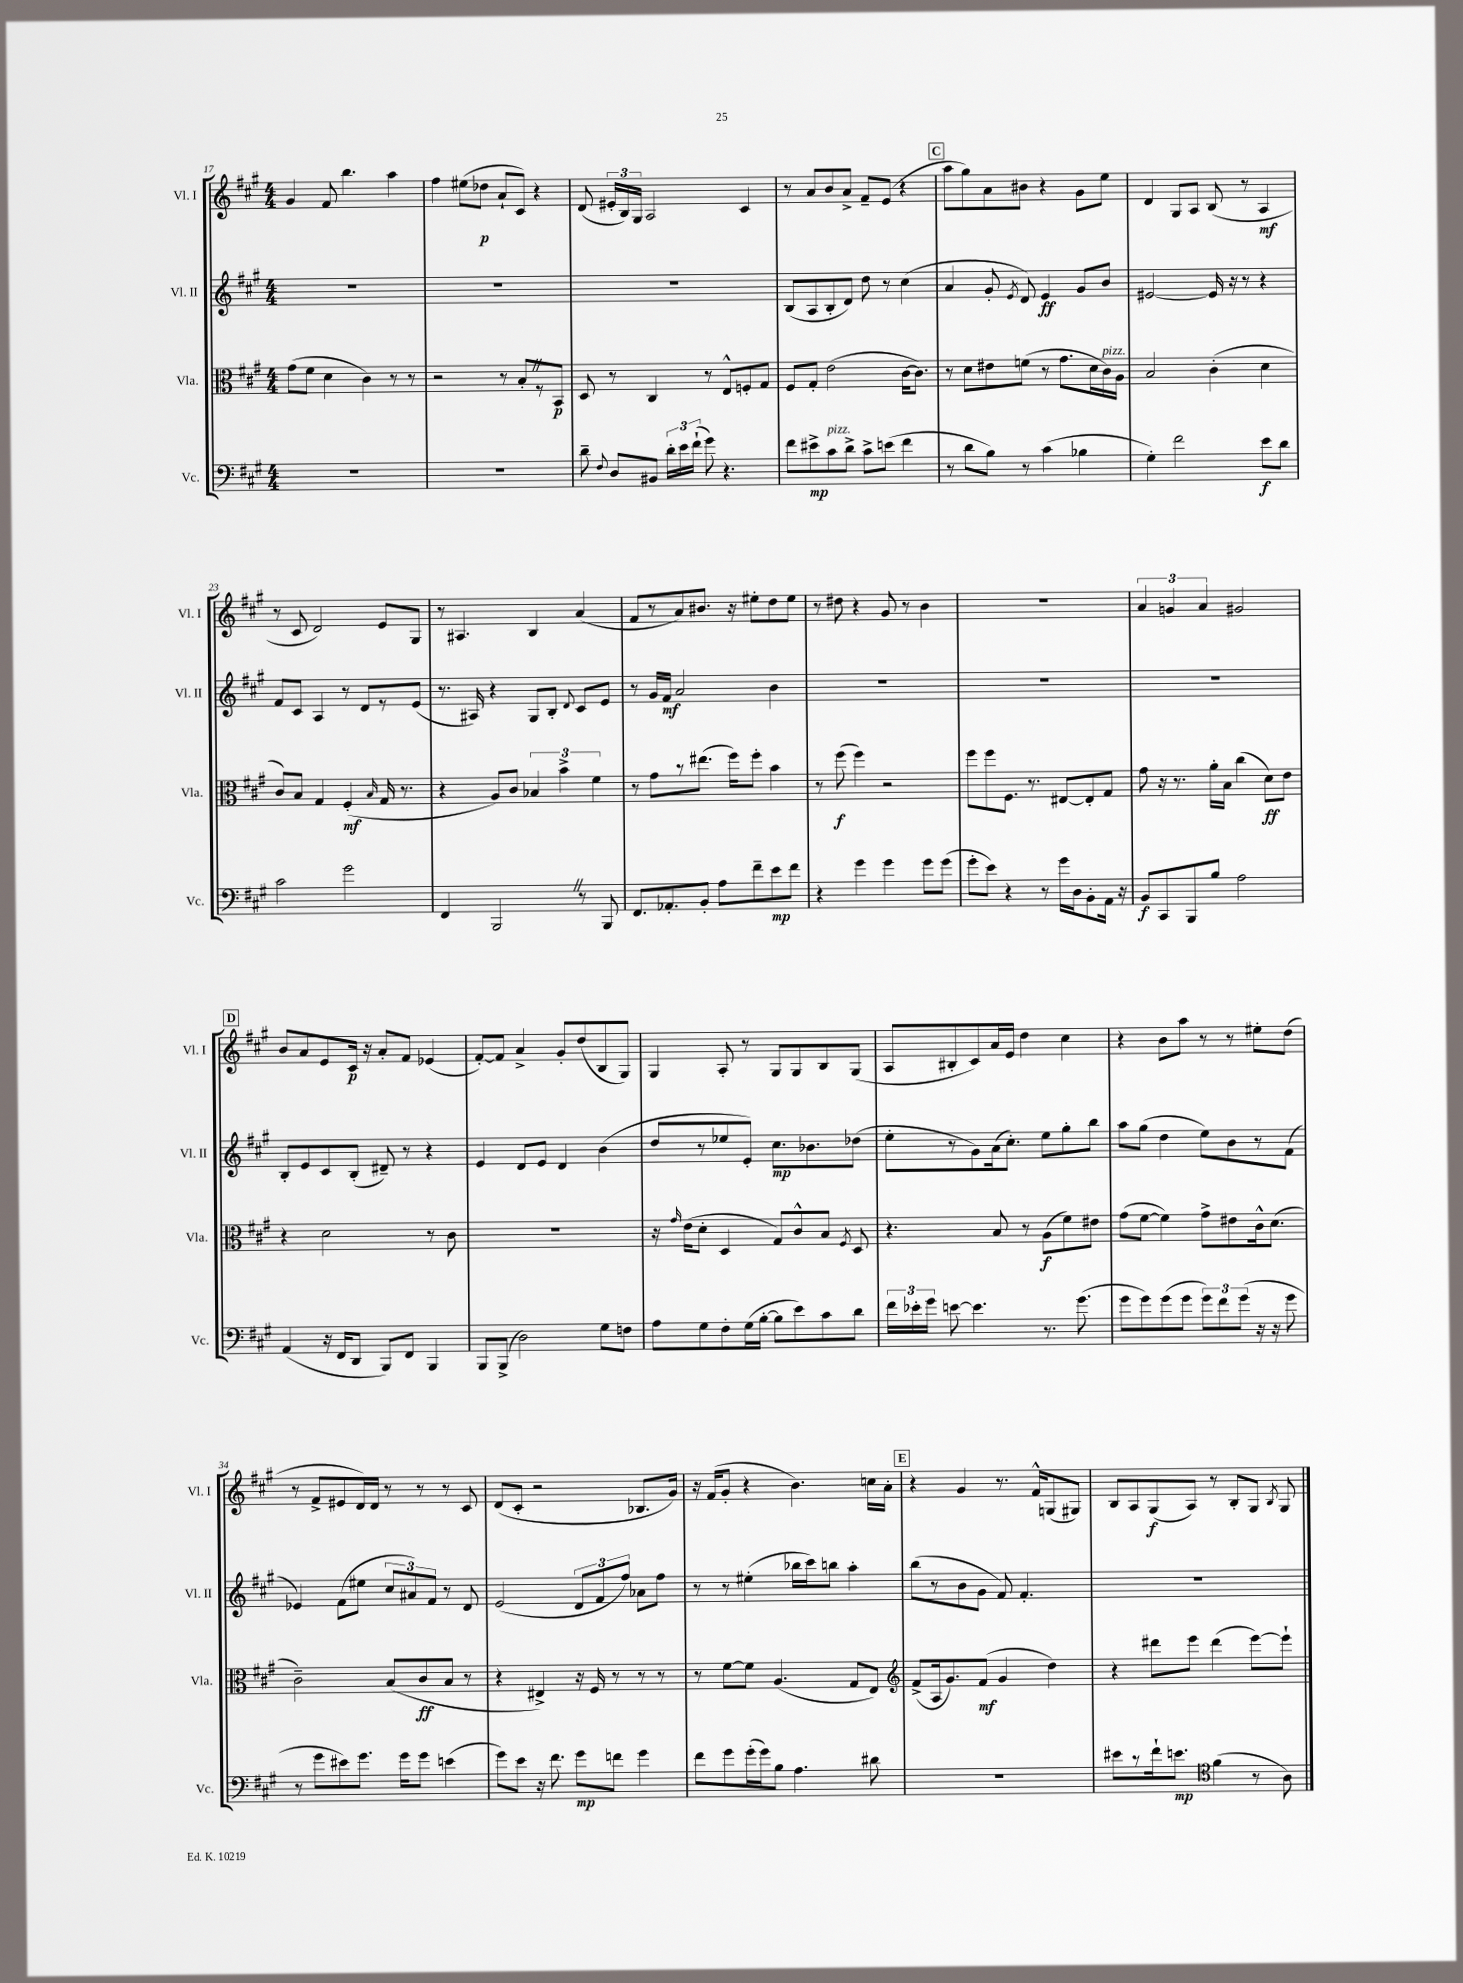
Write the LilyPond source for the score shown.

<<
\new StaffGroup <<
\new Staff = "s0" \with { instrumentName = "Vl. I" shortInstrumentName = "Vl. I" } {
    \clef treble \key a \major \numericTimeSignature \time 4/4
    \autoBeamOff gis'4 fis'8 b''4. a''4 |
    fis''4 eis''8[( des''8]\p a'8[-! cis'8]) r4 |
    d'8( \tuplet 3/2 { eis'16[-. b16) gis16] } a2 cis'4 |
    r8 a'8[ b'8 a'8]-> fis'8[-- e'8]( r4 |
    \mark \markup { \box "C" } a''8[ gis''8) a'8 bis'8] r4 gis'8[ e''8] |
    d'4 gis8[ a8] b8( r8 a4\mf |
    r8 cis'8 d'2) e'8[ gis8] |
    r8 ais4. b4 a'4( |
    fis'8[ r8 a'8) bis'8.] r16 eis''8[-. d''8 eis''8] |
    r8 dis''8 r4 gis'8 r8 b'4 |
    R1 |
    \tuplet 3/2 { a'4 g'4 a'4 } gis'2 |
    \mark \markup { \box "D" } b'8[ a'8 e'8 cis'16]\p r16 a'8[-. fis'8] ees'4( |
    fis'8[~-.) fis'8] a'4-> gis'8[-. d''8( b8 gis8]) |
    gis4 a8-. r8 gis8[ gis8 b8 gis8]( |
    a8[ bis8-. cis'8) a'16 e'16] d''4 cis''4 |
    r4 b'8[ a''8] r8 r8 eis''8[-. d''8]( |
    r8 fis'8[-> eis'8 d'16) d'16] r8 r8 r8 cis'8 |
    d'8[( cis'8]-. r2 bes8.[ gis'16]) |
    r16 fis'16[( gis'8]-. r4 b'4.) c''16[ a'16]-. |
    \mark \markup { \box "E" } r4 gis'4 r8. fis'16[-^ g8( gis8]) |
    b8[ a8 gis8\f( a8]) r8 b8[-. gis8] \acciaccatura { b8 } gis8 \bar "|." |
}
\new Staff = "s1" \with { instrumentName = "Vl. II" shortInstrumentName = "Vl. II" } {
    \clef treble \key a \major \numericTimeSignature \time 4/4
    \autoBeamOff R1 |
    R1 |
    r1 |
    b8[( a8 b8-. d'8]) d''8 r8 cis''4( |
    \mark \markup { \box "C" } a'4 gis'8-. \acciaccatura { e'8 } d'8) e'4\ff gis'8[ b'8] |
    eis'2~ eis'16 r16 r8 r4 |
    fis'8[ cis'8] a4 r8 d'8[ r8 e'8]( |
    r8. ais16) r4 gis8[ b8]-. \appoggiatura { d'8 } cis'8[ e'8] |
    r8 gis'16[ fis'16]\mf a'2 b'4 |
    R1 |
    R1 |
    R1 |
    \mark \markup { \box "D" } b8[-. e'8 cis'8 b8]-.( dis'8--) r8 r4 |
    e'4 d'8[ e'8] d'4 b'4( |
    d''8[ r8 ees''8 e'8]-.) cis''8.[\mp bes'8. des''8]( |
    e''8[-. r8 gis'8) a'16( cis''8.]-.) e''8[ gis''8-. b''8] |
    a''8[ gis''8]( d''4 e''8[) b'8 r8 fis'8]( |
    ees'4) fis'8[( eis''8] \tuplet 3/2 { cis''8[ ais'8) fis'8] } r8 d'8 |
    e'2( \tuplet 3/2 { d'8[ fis'8 fis''8]) } aes'8[ fis''8] |
    r8 r8 eis''4-.( bes''16[ cis'''16) b''8] a''4-. |
    \mark \markup { \box "E" } b''8[( r8 b'8 gis'8] fis'8) fis'4.-. |
    r1 \bar "|." |
}
\new Staff = "s2" \with { instrumentName = "Vla." shortInstrumentName = "Vla." } {
    \clef alto \key a \major \numericTimeSignature \time 4/4
    \autoBeamOff gis'8[( fis'8] d'4 cis'4) r8 r8 |
    r2 r8 b8[-. \once \override BreathingSign.text = \markup { \musicglyph "scripts.caesura.straight" } \breathe r8 b,8]\p |
    d8 r8 cis4 r8 e8[-^ f8-. gis8] |
    fis8[ gis8]-. e'2( cis'16[~ cis'8.]) |
    \mark \markup { \box "C" } r8 d'8[ eis'8 f'8]( r8 gis'8.[ d'16 cis'16^\markup { \italic "pizz." }) a16] |
    b2 cis'4-.( d'4 |
    cis'8[) b8] gis4 fis4-.\mf( \grace { b16 } gis16 r8. |
    r4 a8[) cis'8] \tuplet 3/2 { bes4 b'4-> fis'4 } |
    r8 gis'8[ r8 eis''8.]( fis''16[) fis''8]-. b'4 |
    r8 fis''8\f( fis''4) r2 |
    fis''8[ fis''8 fis8.] r8. eis8[~ eis8-. gis8] |
    gis'8 r16 r8. a'16[-. b16] cis''4( d'8[\ff) e'8] |
    \mark \markup { \box "D" } r4 d'2 r8 cis'8 |
    r1 |
    r16 \grace { gis'16 } e'16[( d'8]-. d4 gis8[) cis'8-^ b8] \acciaccatura { fis8 } d8 |
    r4. b8 r8 a8[\f( fis'8) eis'8] |
    gis'8[( fis'8]~ fis'4) gis'8[-> eis'8 cis'16-^ d'8.]( |
    cis'2--) b8[( cis'8\ff b8] r8 |
    r4 eis4->) r16 fis16 r8 r8 r8 |
    r8 fis'8[~ fis'8] a4.( gis8[ e8]) |
    \mark \markup { \box "E" } \clef treble fis'8[->( a16 gis'8.) fis'8]\mf( gis'4 d''4) |
    r4 dis'''8[ e'''8] dis'''4( e'''8[~) e'''8]-! \bar "|." |
}
\new Staff = "s3" \with { instrumentName = "Vc." shortInstrumentName = "Vc." } {
    \clef bass \key a \major \numericTimeSignature \time 4/4
    \autoBeamOff R1 |
    R1 |
    d'8-- \appoggiatura { fis8 } d8[ bis,8] \tuplet 3/2 { d'16[-. e'16 fis'16]-!( } gis'8) r4. |
    fis'8[ eis'8->\mp cis'8^\markup { \italic "pizz." } d'8]-> cis'8[-> e'8]( fis'4 |
    \mark \markup { \box "C" } r8 d'8[ b8]) r8 cis'4( bes4 |
    gis4-.) fis'2 e'8[\f d'8] |
    cis'2 gis'2 |
    fis,4 b,,2 \once \override BreathingSign.text = \markup { \musicglyph "scripts.caesura.straight" } \breathe r8 b,,8 |
    fis,8.[ aes,8.-. b,8]-. a8[ fis'8-- e'8\mp fis'8] |
    r4 gis'4 gis'4 gis'8[ gis'8]( |
    gis'8[-. e'8]) r4 r8 gis'16[ d16 b,8-. a,16] r16 |
    b,8[\f cis,8 b,,8 b8] a2 |
    \mark \markup { \box "D" } a,4( r16 fis,16[ d,8] b,,8[) fis,8] b,,4 |
    b,,8[ b,,8]->( d2) gis8[ f8] |
    a8[ gis8 fis8-. gis16( b16]~-. b8[ e'8) cis'8 d'8] |
    \tuplet 3/2 { fis'16[ ees'16-. gis'16] } e'8~ e'4. r8. gis'8.( |
    gis'8[ gis'8) gis'8( gis'8] \tuplet 3/2 { gis'8[) fis'8 gis'8]( } r16 r16 gis'8 |
    r8 gis'8[ eis'8) gis'8.] gis'16[ gis'8] e'4( |
    gis'8[) e'8] r16 fis'8. gis'8[\mp f'8] gis'4 |
    fis'8[ gis'8 gis'16-.( gis'16) b8] a4. dis'8 |
    \mark \markup { \box "E" } R1 |
    eis'8[ r8 fis'16-! e'8.]\mp \clef tenor fis'4( r8 a8) \bar "|." |
}
>>
>>
\layout { \context { \Score currentBarNumber = #17 } }
